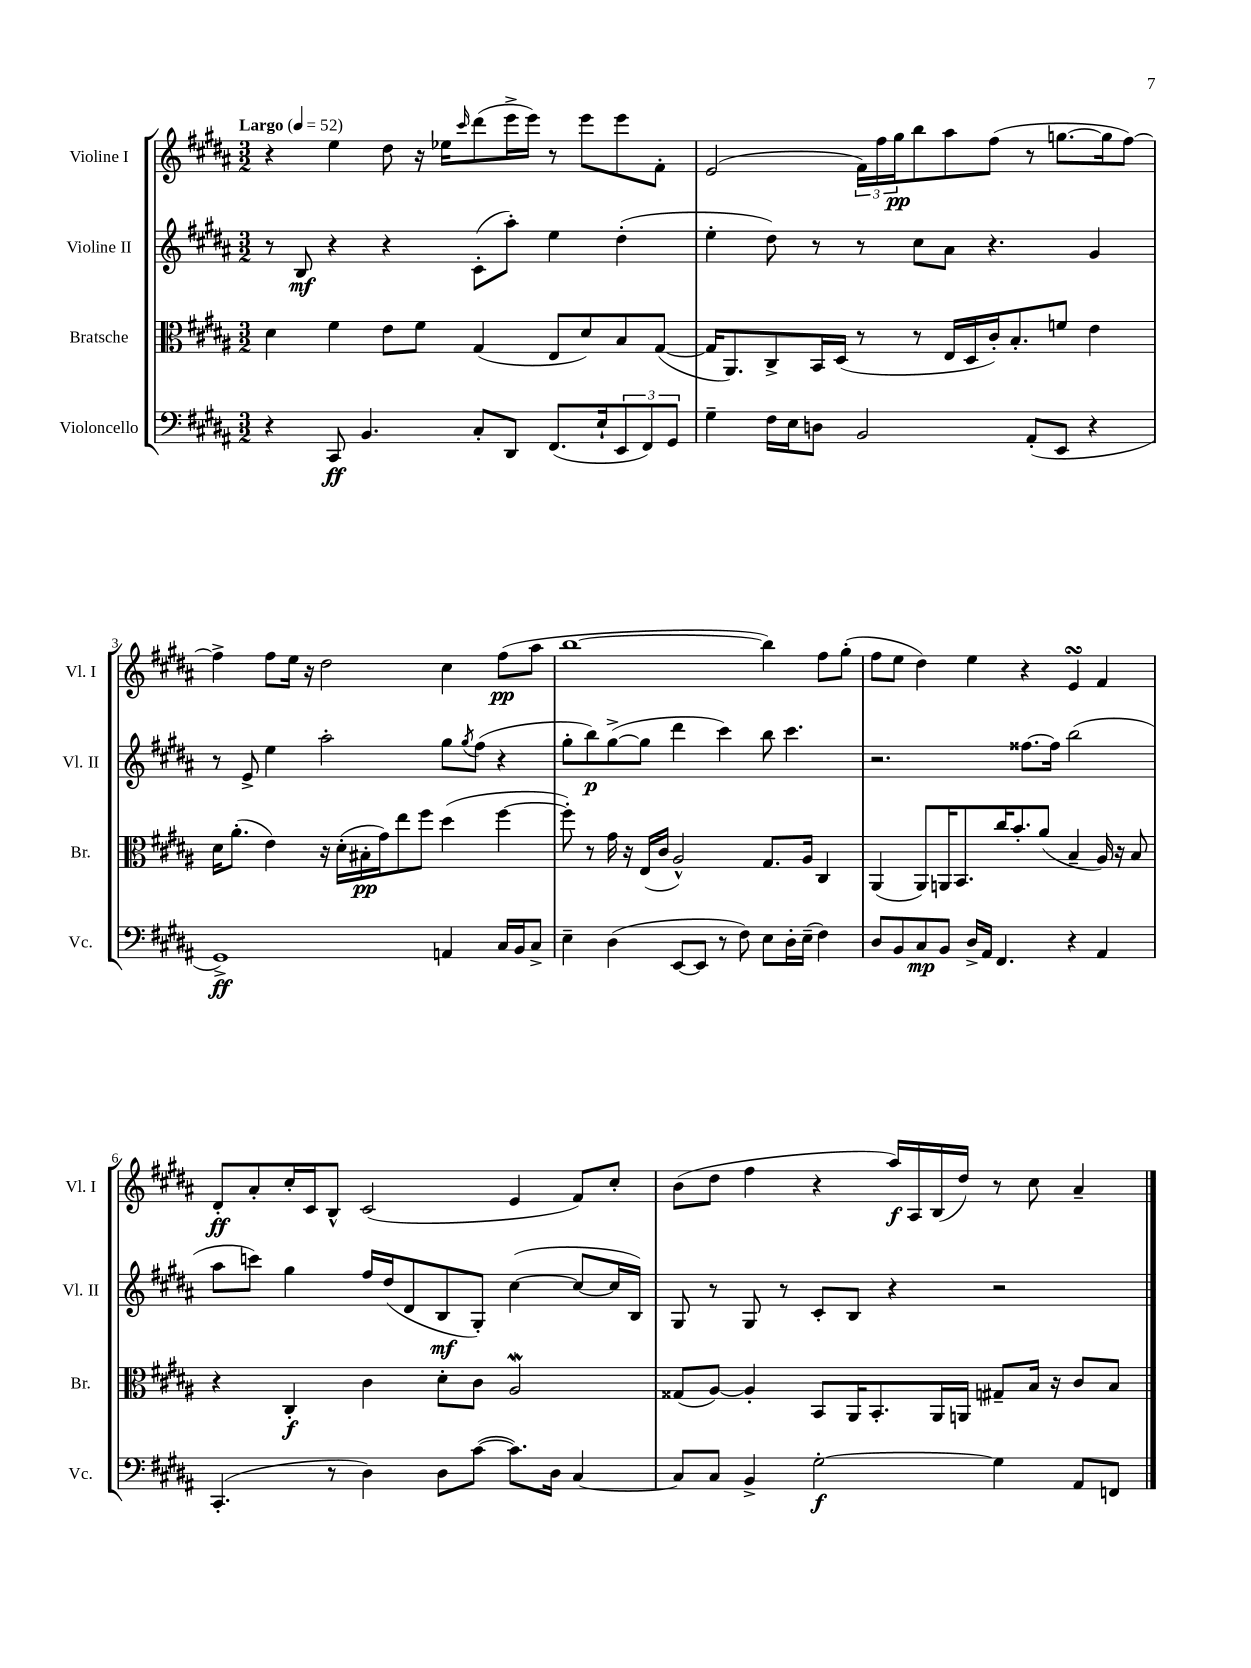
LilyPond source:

<<
\new StaffGroup <<
\new Staff = "s0" \with { instrumentName = "Violine I" shortInstrumentName = "Vl. I" } {
    \clef treble \key b \major \numericTimeSignature \time 3/2 \tempo "Largo" 4 = 52
    r4 e''4 dis''8 r16 ees''16 \grace { cis'''16 } dis'''8( e'''16-> e'''16) r8 e'''8 e'''8 fis'8-. |
    e'2( \tuplet 3/2 { fis'16) fis''16 gis''16\pp } b''8 ais''8 fis''8( r8 g''8.~ g''16 fis''8~) |
    fis''4-> fis''8 e''16 r16 dis''2 cis''4 fis''8\pp( ais''8 |
    b''1~ b''4) fis''8 gis''8-.( |
    fis''8 e''8 dis''4) e''4 r4 e'4\turn fis'4 |
    dis'8-.\ff ais'8-. cis''16-. cis'16 b8-^ cis'2( e'4 fis'8) cis''8-. |
    b'8( dis''8 fis''4 r4 ais''16\f) ais16 b16( dis''16) r8 cis''8 ais'4-- \bar "|." |
}
\new Staff = "s1" \with { instrumentName = "Violine II" shortInstrumentName = "Vl. II" } {
    \clef treble \key b \major \numericTimeSignature \time 3/2
    r8 b8\mf r4 r4 cis'8-.( ais''8-.) e''4 dis''4-.( |
    e''4-. dis''8) r8 r8 cis''8 ais'8 r4. gis'4 |
    r8 e'8-> e''4 ais''2-. gis''8 \acciaccatura { gis''8 } fis''8( r4 |
    gis''8-. b''8\p) gis''8~->( gis''8 dis'''4 cis'''4) b''8 cis'''4. |
    r2. fisis''8.~ fisis''16 b''2( |
    ais''8 c'''8) gis''4 fis''16 dis''16( dis'8 b8\mf gis8-.) cis''4~( cis''8~ cis''16 b16) |
    gis8 r8 gis8 r8 cis'8-. b8 r4 r2 \bar "|." |
}
\new Staff = "s2" \with { instrumentName = "Bratsche" shortInstrumentName = "Br." } {
    \clef alto \key b \major \numericTimeSignature \time 3/2
    dis'4 fis'4 e'8 fis'8 gis4( e8 dis'8) b8 gis8~( |
    gis16 ais,8.) cis8-> b,16 dis16( r8 r8 e16 dis16 cis'16-.) b8.-. f'8 e'4 |
    dis'16 ais'8.-.( e'4) r16 dis'16-.( bis16-.\pp gis'16) e''8 fis''8 dis''4( fis''4~ |
    fis''8-.) r8 gis'16 r16 e16( cis'16 ais2-^) gis8. ais16 cis4 |
    ais,4( ais,8) a,16 b,8. cis''16 b'8.-. ais'8( b4-- ais16) r16 b8 |
    r4 cis4-.\f cis'4 dis'8-. cis'8 ais2\mordent |
    gisis8( ais8~) ais4-. b,8 ais,16 b,8.-. ais,16 a,16 gis8-- b16 r16 cis'8 b8 \bar "|." |
}
\new Staff = "s3" \with { instrumentName = "Violoncello" shortInstrumentName = "Vc." } {
    \clef bass \key b \major \numericTimeSignature \time 3/2
    r4 cis,8\ff b,4. cis8-. dis,8 fis,8.( e16-! \tuplet 3/2 { e,8 fis,8) gis,8 } |
    gis4-- fis16 e16 d8 b,2 ais,8-.( e,8 r4 |
    gis,1->\ff) a,4 cis16 b,16 cis8-> |
    e4-- dis4( e,8~ e,8 r8 fis8) e8 dis16-. e16--( fis4) |
    dis8 b,8 cis8\mp b,8 dis16-> ais,16 fis,4. r4 ais,4 |
    cis,4.-.( r8 dis4) dis8 cis'8~( cis'8.) dis16 cis4~ |
    cis8 cis8 b,4-> gis2~-.\f gis4 ais,8 f,8 \bar "|." |
}
>>
>>
